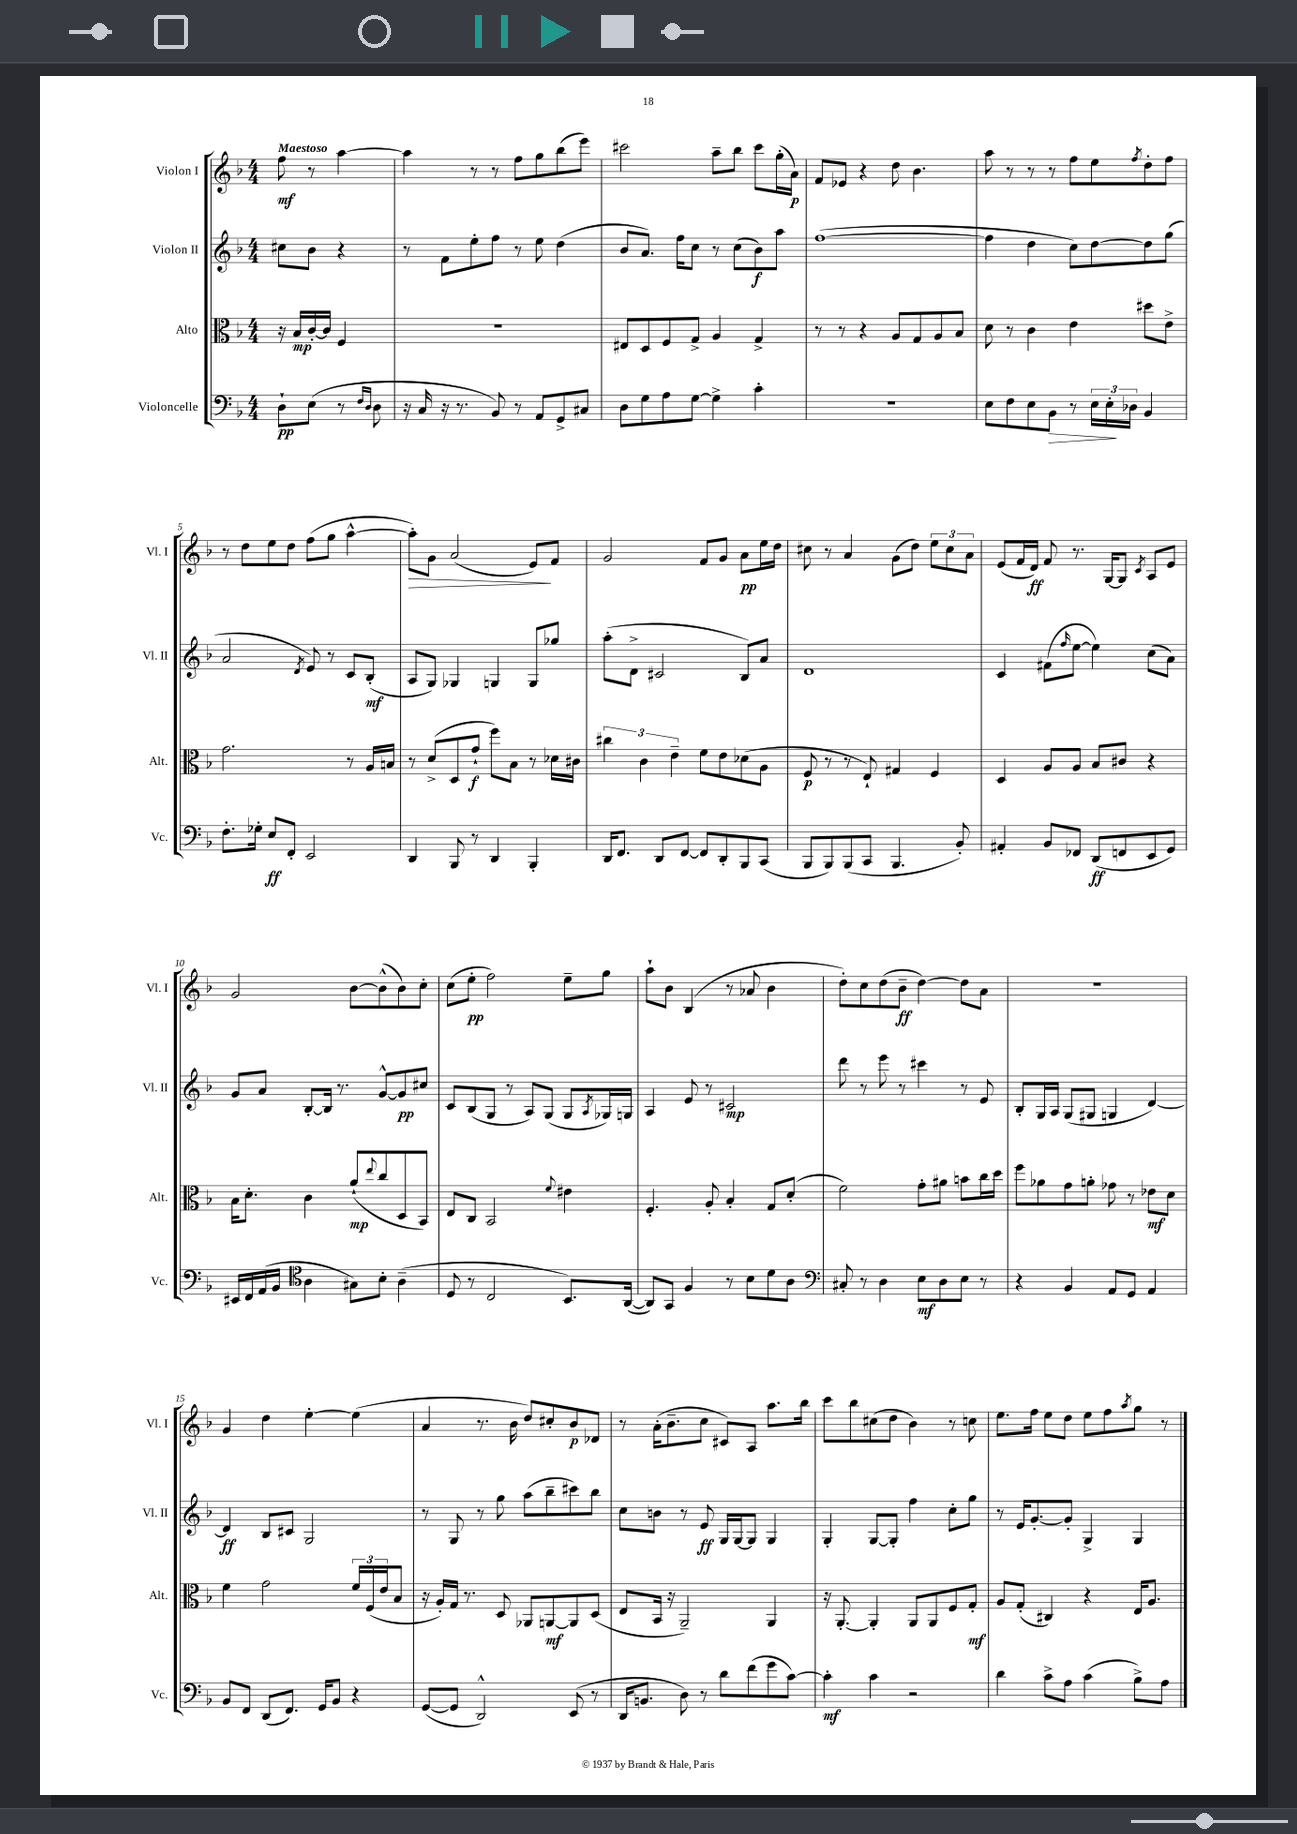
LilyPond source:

<<
\new StaffGroup <<
\new Staff = "s0" \with { instrumentName = "Violon I" shortInstrumentName = "Vl. I" } {
    \clef treble \key f \major \numericTimeSignature \time 4/4 \partial 2 \tempo "Maestoso"
    f''8\mf r8 a''4~ |
    a''4 r8 r8 f''8 g''8 bes''8( e'''8) |
    cis'''2 a''8-- bes''8 cis'''8 g''16-.( a'16\p) |
    f'8 ees'8 r4 d''8 bes'4. |
    a''8 r8 r8 r8 f''8 e''8 \acciaccatura { f''8 } d''8-. f''8 |
    r8 d''8 e''8 d''8 f''8( g''8 a''4~-^ |
    a''8-.\>) g'8 a'2( e'8\!) f'8 |
    g'2 f'8 g'8 a'8\pp e''16 d''16 |
    cis''8 r8 a'4 g'8( d''8) \tuplet 3/2 { e''8 cis''8 a'8 } |
    e'8( f'16 d'16\ff) f'8 r8. g16~ g8 \acciaccatura { c'8 } a8 e'8 |
    g'2 bes'8~ bes'8-^( bes'8) c''8-. |
    c''8( e''8-.\pp f''2) e''8-- g''8 |
    a''8-! bes'8 bes4( r8 aes'8 bes'4 |
    d''8-.) c''8 d''8( bes'8--\ff d''4~) d''8 a'8 |
    R1 |
    g'4 d''4 e''4~-. e''4( |
    a'4 r8. bes'16 d''8) cis''8-. bes'8\p des'8 |
    r8 a'16-.( bes'8.-- c''8 cis'8) a8 a''8. bes''16 |
    c'''8 bes''8 cis''8( d''8 bes'4) r8 c''8 |
    e''8. f''16 e''8 d''8 e''8 f''8 \acciaccatura { a''8 } g''8 r8 \bar "|." |
}
\new Staff = "s1" \with { instrumentName = "Violon II" shortInstrumentName = "Vl. II" } {
    \clef treble \key f \major \numericTimeSignature \time 4/4 \partial 2
    cis''8 bes'8 r4 |
    r8 f'8 e''8-. f''8 r8 e''8 d''4( |
    bes'8 a'8.) f''16 c''8 r8 c''8( bes'8\f) a''8 |
    f''1~( |
    f''4 d''4 c''8) d''8~ d''8 g''8( |
    a'2 \acciaccatura { d'8 } e'8) r8 c'8 bes8-.\mf( |
    a8 g8) ges4 g4 g8 ges''8 |
    a''8-.( d'8-> cis'2 bes8) a'8 |
    d'1 |
    c'4 fis'8( \grace { f''16 } e''8~ e''4) c''8( a'8) |
    g'8 a'8 bes8~-. bes16 r8. g'8~-^ g'8\pp cis''8 |
    c'8 bes8( g8 r8 a8) g8( g8 \acciaccatura { a8 } ges16) g16 |
    a4 e'8 r8 cis'2\mp |
    d'''8 r8 e'''8 r8 cis'''4 r8 e'8 |
    bes8-. g16 a16 g8( gis8 g4 d'4~) |
    d'4\ff bes8 cis'8 g2 |
    r8 g8 r8 g''8 a''8( bes''8-- cis'''8) bes''8 |
    c''8 b'8 r8 e'8\ff g16 g16~ g8 g4 |
    g4-. g8~ g8-. f''4 c''8-. g''8 |
    r8 e'16 g'8.~-. g'8-. g4-> g4 \bar "|." |
}
\new Staff = "s2" \with { instrumentName = "Alto" shortInstrumentName = "Alt." } {
    \clef alto \key f \major \numericTimeSignature \time 4/4 \partial 2
    r16 bes16\mp c'16~-. c'16 f4 |
    R1 |
    eis8 d8 f8 g8-> a4 g4-> |
    r8 r8 r4 a8 g8 a8 bes8 |
    d'8 r8 c'4 e'4 dis''8 e'8-> |
    g'2. r8 a16 b16 |
    r8 d'8->( d8 g'8-!\f f''8) bes8 r8 des'16 cis'16 |
    \tuplet 3/2 { cis''4 c'4 e'4-- } f'8 e'8 des'8( a8 |
    f8\p r8 r8 e8-!) gis4 f4 |
    d4 a8 a8 bes8 cis'8 r4 |
    bes16 d'8.-. c'4 a'8-!\mp( \appoggiatura { e''8 } c''8 d8 bes,8) |
    e8 c8 bes,2 \appoggiatura { f'8 } eis'4 |
    f4.-. a8-. bes4-. g8 d'8-.( |
    f'2) g'8-. ais'8 b'8 c''16 d''16 |
    f''8 aes'8 g'8 a'8-. ges'8 r8 ees'8\mf d'8 |
    f'4 g'2 \tuplet 3/2 { f'16 f16( e'16 } bes8 |
    r16 a16-.) g16 r8. d8 aes,8 a,8~\mf a,8 d8( |
    e8 bes,16 r16 a,2--) a,4 |
    r16 a,8.~-. a,4-. a,8 a,8 f8 g8-.\mf |
    a8 g8-.( cis4) r4 e16 a8. \bar "|." |
}
\new Staff = "s3" \with { instrumentName = "Violoncelle" shortInstrumentName = "Vc." } {
    \clef bass \key f \major \numericTimeSignature \time 4/4 \partial 2
    d8-!\pp e8( r8 \grace { f16 d16 } d8 |
    r16 c16 r16 r8. bes,8) r8 a,8 g,8-> cis8 |
    d8 g8 a8 g8~ g4-> c'4-. |
    R1 |
    e8 f8 e8 bes,8\> r8 \tuplet 3/2 { e16 e16-.\! des16 } bes,4 |
    f8.-. ges16-. e8\ff f,8-. e,2 |
    d,4 bes,,8 r8 d,4 bes,,4-. |
    d,16 f,8. d,8 f,8~ f,8 d,8-. bes,,8 c,8( |
    bes,,8 bes,,8) bes,,8( c,8 bes,,4. bes,8-.) |
    ais,4-. bes,8 fes,8 d,8\ff( f,8 e,8 g,8) |
    eis,16 f,16 a,16( bes,16 \clef tenor a4 gis8) bes8-. a4--( |
    d8 r8 c2 bes,8.) a,16~( |
    a,8) g,8 f4 r8 bes8 d'8 a8 |
    \clef bass cis8-. r8 d4 e8\mf d8 e8 r8 |
    r4 bes,4 a,8 g,8 a,4 |
    bes,8 f,8 d,8( f,8.) g,16 bes,8 r4 |
    g,8~( g,8 d,2-^) e,8( r8 |
    d,16 b,8. d8) r8 d'8 f'8( g'8 c'8~) |
    c'4-.\mf c'4 r2 |
    d'4 c'8-> a8 c'4( bes8->) a8 \bar "|." |
}
>>
>>
